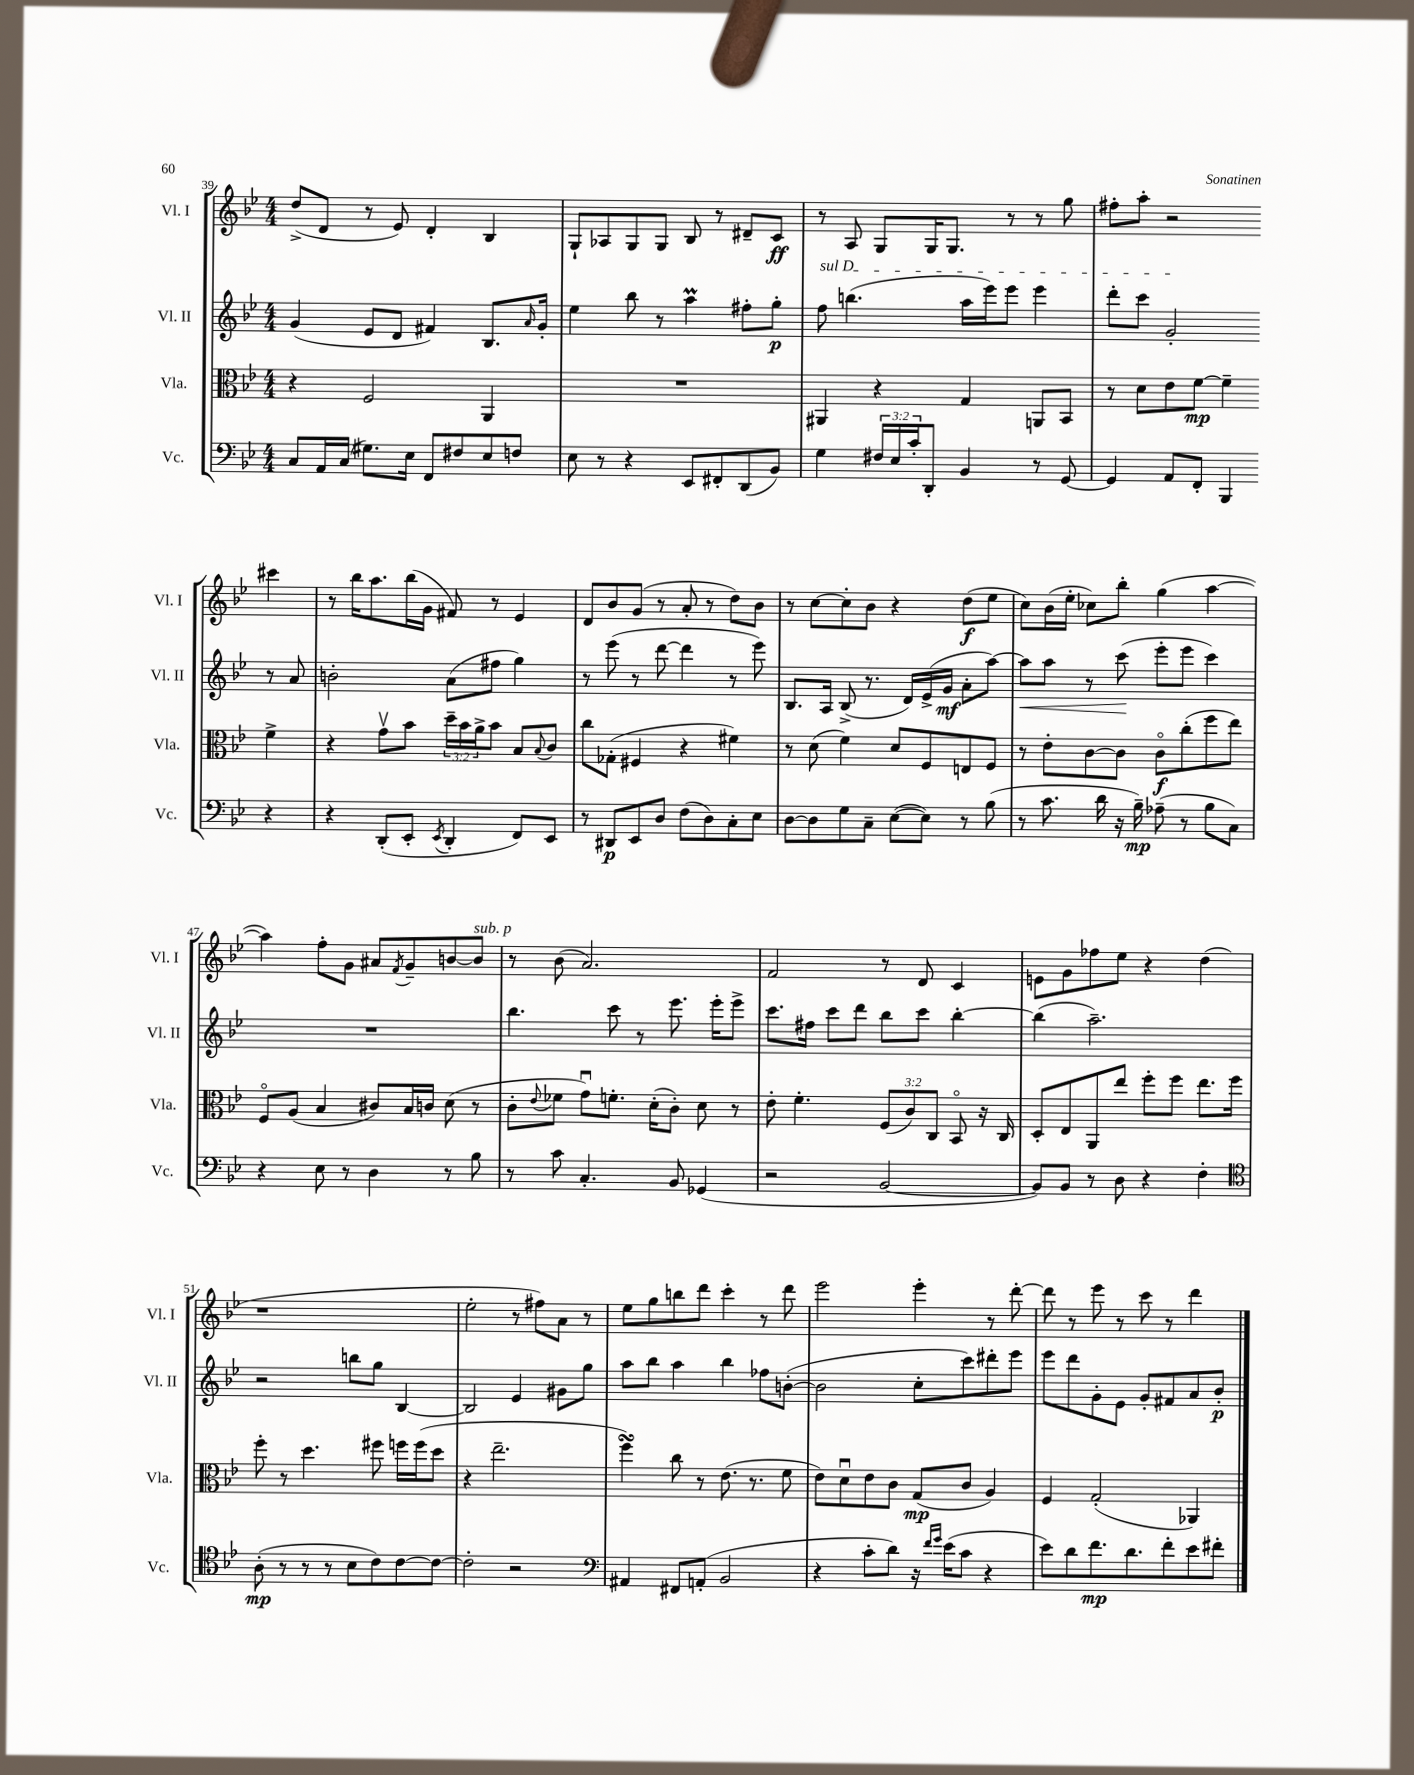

**kern	**dynam	**kern	**dynam	**kern	**dynam	**kern	**dynam
*part4	*part4	*part3	*part3	*part2	*part2	*part1	*part1
*staff4	*staff4	*staff3	*staff3	*staff2	*staff2	*staff1	*staff1
*I"Vc.	*	*I"Vla.	*	*I"Vl. II	*	*I"Vl. I	*
*I'Vc.	*	*I'Vla.	*	*I'Vl. II	*	*I'Vl. I	*
*clefF4	*	*clefC3	*	*clefG2	*	*clefG2	*
*k[b-e-]	*	*k[b-e-]	*	*k[b-e-]	*	*k[b-e-]	*
*M4/4	*	*M4/4	*	*M4/4	*	*M4/4	*
=39	=39	=39	=39	=39	=39	=39	=39
8C/L	.	4r	.	(4g/	.	(8dd^/L	.
16AA/L	.	.	.	.	.	8d/J	.
(16C/JJ	.	.	.	.	.	.	.
8.G#X\L)	.	2F/	.	8e-/L	.	8r	.
.	.	.	.	8d/J	.	8e-/)	.
16E-\Jk	.	.	.	.	.	.	.
8FF/L	.	.	.	4f#X/)	.	4d'/	.
8F#X/	.	.	.	.	.	.	.
8E-/	.	4AA/	.	8.B-/L	.	4B-/	.
8Fn/J	.	.	.	.	.	.	.
.	.	.	.	16qqa/	.	.	.
.	.	.	.	16g'/Jk	.	.	.
=40	=40	=40	=40	=40	=40	=40	=40
8E-\	.	1r	.	4ee-\	.	8G`/L	.
8r	.	.	.	.	.	8A-X/	.
4r	.	.	.	8bb-\	.	8G/	.
.	.	.	.	8r	.	8G/J	.
8EE-/L	.	.	.	4aam\	.	8B-/	.
8FF#X'/	.	.	.	.	.	8r	.
(8DD/	.	.	.	8ff#X'\L	.	8d#X~/L	.
8BB-/J)	.	.	.	8gg'\J	p	8c/J	ff
=41	=41	=41	=41	=41	=41	=41	=41
!	!	!	!	!LO:TX:a:i:t=sul D	!	!	!
4G\	.	4AA#X/	.	8ff\	.	8r	.
.	.	.	.	(4.bbn\	.	8A/	.
24F#X/LL	.	4r	.	.	.	8G/L	.
24E-/	.	.	.	.	.	.	.
24c'/J	.	.	.	.	.	.	.
8DD'/J	.	.	.	.	.	16G/K	.
.	.	.	.	.	.	8.G/J	.
4BB-/	.	4G/	.	16aa\LL	.	.	.
.	.	.	.	16eee-\J)	.	.	.
.	.	.	.	8eee-\J	.	8r	.
8r	.	8AAn/L	.	4eee-\	.	8r	.
[8GG/	.	8BB-/J	.	.	.	8gg\	.
=42	=42	=42	=42	=42	=42	=42	=42
4GG/]	.	8r	.	8ddd'\L	.	8ff#X'\L	.
.	.	8d\L	.	8ccc\J	.	8aa'\J	.
8AA/L	.	8e-\	.	2g'/	.	2r	.
8FF'/J	.	[8f\J	mp	.	.	.	.
4BBB-/	.	4f~\]	.	.	.	.	.
4r	.	4f^\	.	8r	.	4ccc#X\	.
.	.	.	.	8a/	.	.	.
!!LO:LB:g=z
=43	=43	=43	=43	=43	=43	=43	=43
4r	.	4r	.	2bn'\	.	8r	.
.	.	.	.	.	.	16bb-\KL	.
.	.	.	.	.	.	8.aa\	.
(8DD'/L	.	8gv\L	.	.	.	.	.
8EE-'/J	.	8b-\J	.	.	.	(16bb-\L	.
.	.	.	.	.	.	16g\JJ	.
8qEE-/	.	.	.	.	.	.	.
4DD'/	.	24dd~\LL	.	(8a\L	.	8f#X/)	.
.	.	24b-\	.	.	.	.	.
.	.	24a^\J	.	.	.	.	.
.	.	8b-\J	.	8ff#X\J	.	8r	.
8FF/L)	.	8B-/L	.	4gg\)	.	4e-/	.
.	.	8qqB-/	.	.	.	.	.
8EE-/J	.	8c/J	.	.	.	.	.
=44	=44	=44	=44	=44	=44	=44	=44
8r	.	8cc\L	.	8r	.	8d/L	.
8DD#X/L	p	(8G-X'\J	.	(8eee-\	.	8b-/	.
8EE-/	.	4F#X/	.	8r	.	(8g/J	.
8D/J	.	.	.	[8ddd\	.	8r	.
(8F\L	.	4r	.	4ddd\]	.	8a'/	.
8D\)	.	.	.	.	.	8r	.
8C'\	.	4f#X\)	.	8r	.	8dd\L)	.
8E-\J	.	.	.	8eee-\)	.	8b-\J	.
=45	=45	=45	=45	=45	=45	=45	=45
[8D\L	.	8r	.	8.B-/L	.	8r	.
8D\]	.	(8d\	.	.	.	[8cc\L	.
.	.	.	.	16A/Jk	.	.	.
8G\	.	4f\)	.	(8B-^/	.	8cc'\]	.
8C~\J	.	.	.	8.r	.	8b-\J	.
([8E-\L	.	8d/L	.	.	.	4r	.
.	.	.	.	16d/LL)	.	.	.
8E-\J])	.	8F/	.	(16e-^/	.	.	.
.	.	.	.	16g/JJ	mf	.	.
8r	.	8En/	.	8a'\L	.	(8dd\L	f
(8B-\	.	8F/J	.	[8aa\J)	.	8ee-\J	.
=46	=46	=46	=46	=46	=46	=46	=46
!	!	!	!	!	!LO:HP:b	!	!
8r	.	8r	.	8aa\L]	<	8cc\L)	.
8.c\	.	8e-'\L	.	8aa\J	.	(16b-\L	.
.	.	.	.	.	.	16ee-'\JJ	.
.	.	[8c\	.	8r	.	8cc-X\L)	.
16d\	.	.	.	.	.	.	.
16r	.	8c\J]	.	(8ccc\	.	8bb-'\J	.
16B-~\)	mp	.	.	.	.	.	.
(8A-X~\	.	8c\L	f	8eee-'\L	[	(4gg\	.
8r	.	(8cc'\	.	8eee-\J	.	.	.
8B-\L	.	8ff\	.	4ccc\)	.	[4aa\	.
8C\J)	.	8ee-\J)	.	.	.	.	.
!!LO:LB:g=z
=47	=47	=47	=47	=47	=47	=47	=47
4r	.	8F/L	.	1r	.	4aa\])	.
.	.	(8A/J	.	.	.	.	.
8E-\	.	4B-/	.	.	.	8ff'\L	.
8r	.	.	.	.	.	8g\J	.
4D\	.	8c#X/L)	.	.	.	8a#X/L	.
.	.	.	.	.	.	8qf/	.
.	.	16B-/L	.	.	.	8g~/	.
.	.	16cn/JJ	.	.	.	.	.
8r	.	(8d\	.	.	.	[8bn/	.
!	!	!	!	!	!	!LO:TX:a:i:t=sub. p	!
8B-\	.	8r	.	.	.	8b/J]	.
=48	=48	=48	=48	=48	=48	=48	=48
8r	.	8c'\L	.	4.bb-\	.	8r	.
.	.	8qqe-/	.	.	.	.	.
8c\	.	8f-X\J	.	.	.	(8b-\	.
4.C'/	.	8gu\L)	.	.	.	2.a/)	.
.	.	8.fn'\J	.	8ccc\	.	.	.
.	.	.	.	8r	.	.	.
.	.	(16d'\KL	.	.	.	.	.
8BB-/	.	8c'\J)	.	8.eee-\	.	.	.
(4GG-X/	.	8d\	.	.	.	.	.
.	.	.	.	16eee-'\KL	.	.	.
.	.	8r	.	8eee-^\J	.	.	.
=49	=49	=49	=49	=49	=49	=49	=49
2r	.	8e-'\	.	8.ccc\L	.	2f/	.
.	.	4.f'\	.	.	.	.	.
.	.	.	.	16ff#X\Jk	.	.	.
.	.	.	.	8ccc\L	.	.	.
.	.	.	.	8ddd\J	.	.	.
[2BB-/	.	(12F/L	.	8bb-\L	.	8r	.
.	.	12c/)	.	.	.	.	.
.	.	.	.	8ccc\J	.	8d/	.
.	.	12C/J	.	.	.	.	.
.	.	8BB-/	.	[4bb-'\	.	4c/	.
.	.	16r	.	.	.	.	.
.	.	16C/	.	.	.	.	.
=50	=50	=50	=50	=50	=50	=50	=50
8BB-/L])	.	8D'/L	.	(4bb-\]	.	8en\L	.
8BB-/J	.	8E-/	.	.	.	8g\	.
8r	.	8AA/	.	2.aa~\)	.	8ff-X\	.
8D\	.	8ee-/J	.	.	.	8ee-\J	.
4r	.	8ff'\L	.	.	.	4r	.
.	.	8ff\J	.	.	.	.	.
4F'\	.	8.ee-\L	.	.	.	(4dd\	.
.	.	16ff\Jk	.	.	.	.	.
!!LO:LB:g=z
=51	=51	=51	=51	=51	=51	=51	=51
*clefC4	*	*	*	*	*	*	*
(8A'\	mp	8ff'\	.	2r	.	1r	.
8r	.	8r	.	.	.	.	.
8r	.	4.dd\	.	.	.	.	.
8r	.	.	.	.	.	.	.
8B-\L	.	.	.	8bbn\L	.	.	.
8c\)	.	8ff#X\	.	8gg\J	.	.	.
[8c\	.	16ffn\LL	.	[4B-/	.	.	.
.	.	(16ff\J	.	.	.	.	.
8c\J_	.	8dd\J	.	.	.	.	.
=52	=52	=52	=52	=52	=52	=52	=52
2c'\]	.	4r	.	2B-/]	.	2ee-'\	.
.	.	2.ee-~\	.	.	.	.	.
2r	.	.	.	4e-/	.	8r	.
.	.	.	.	.	.	8ff#X\L)	.
.	.	.	.	8g#X\L	.	8a\J	.
.	.	.	.	8gg\J	.	8r	.
=53	=53	=53	=53	=53	=53	=53	=53
*clefF4	*	*	*	*	*	*	*
4AA#X/	.	4ffsSSS\)	.	8aa\L	.	8ee-\L	.
.	.	.	.	8bb-\J	.	8gg\	.
8FF#X/L	.	8cc\	.	4aa\	.	8bbn\	.
(8AAn'/J	.	8r	.	.	.	8ddd\J	.
2BB-/	.	(8.e-\	.	4bb-\	.	4ccc'\	.
.	.	8.r	.	.	.	.	.
.	.	.	.	8ff-X\L	.	8r	.
.	.	8f\	.	([8bn'\J	.	8ddd\	.
=54	=54	=54	=54	=54	=54	=54	=54
4r	.	8e-\L)	.	2b\]	.	2eee-\	.
.	.	8du\	.	.	.	.	.
8c'\L	.	8e-\	.	.	.	.	.
8d\J)	.	8c\J	.	.	.	.	.
16r	.	(8G/L	mp	8cc'\L	.	4eee-'\	.
16qqf/LL	.	.	.	.	.	.	.
16qqg/JJ	.	.	.	.	.	.	.
(16e-\KL	.	.	.	.	.	.	.
8c\J	.	8c/J	.	8ccc\)	.	.	.
4r	.	4A/)	.	8ddd#X'\	.	8r	.
.	.	.	.	8eee-\J	.	[8ddd'\	.
=55	=55	=55	=55	=55	=55	=55	=55
8e-\L)	.	4F/	.	8eee-\L	.	8ddd\]	.
8d\	.	.	.	8ddd\	.	8r	.
8.f\	mp	(2G'/	.	8g'\	.	8eee-\	.
.	.	.	.	8e-\J	.	8r	.
8.d\	.	.	.	.	.	.	.
.	.	.	.	8g'/L	.	8ccc\	.
8f'\	.	.	.	8f#X/	.	8r	.
8e-\	.	4AA-X/)	.	8a/	.	4ddd\	.
8f#X'\J	.	.	.	8b-'/J	p	.	.
==	==	==	==	==	==	==	==
*-	*-	*-	*-	*-	*-	*-	*-
